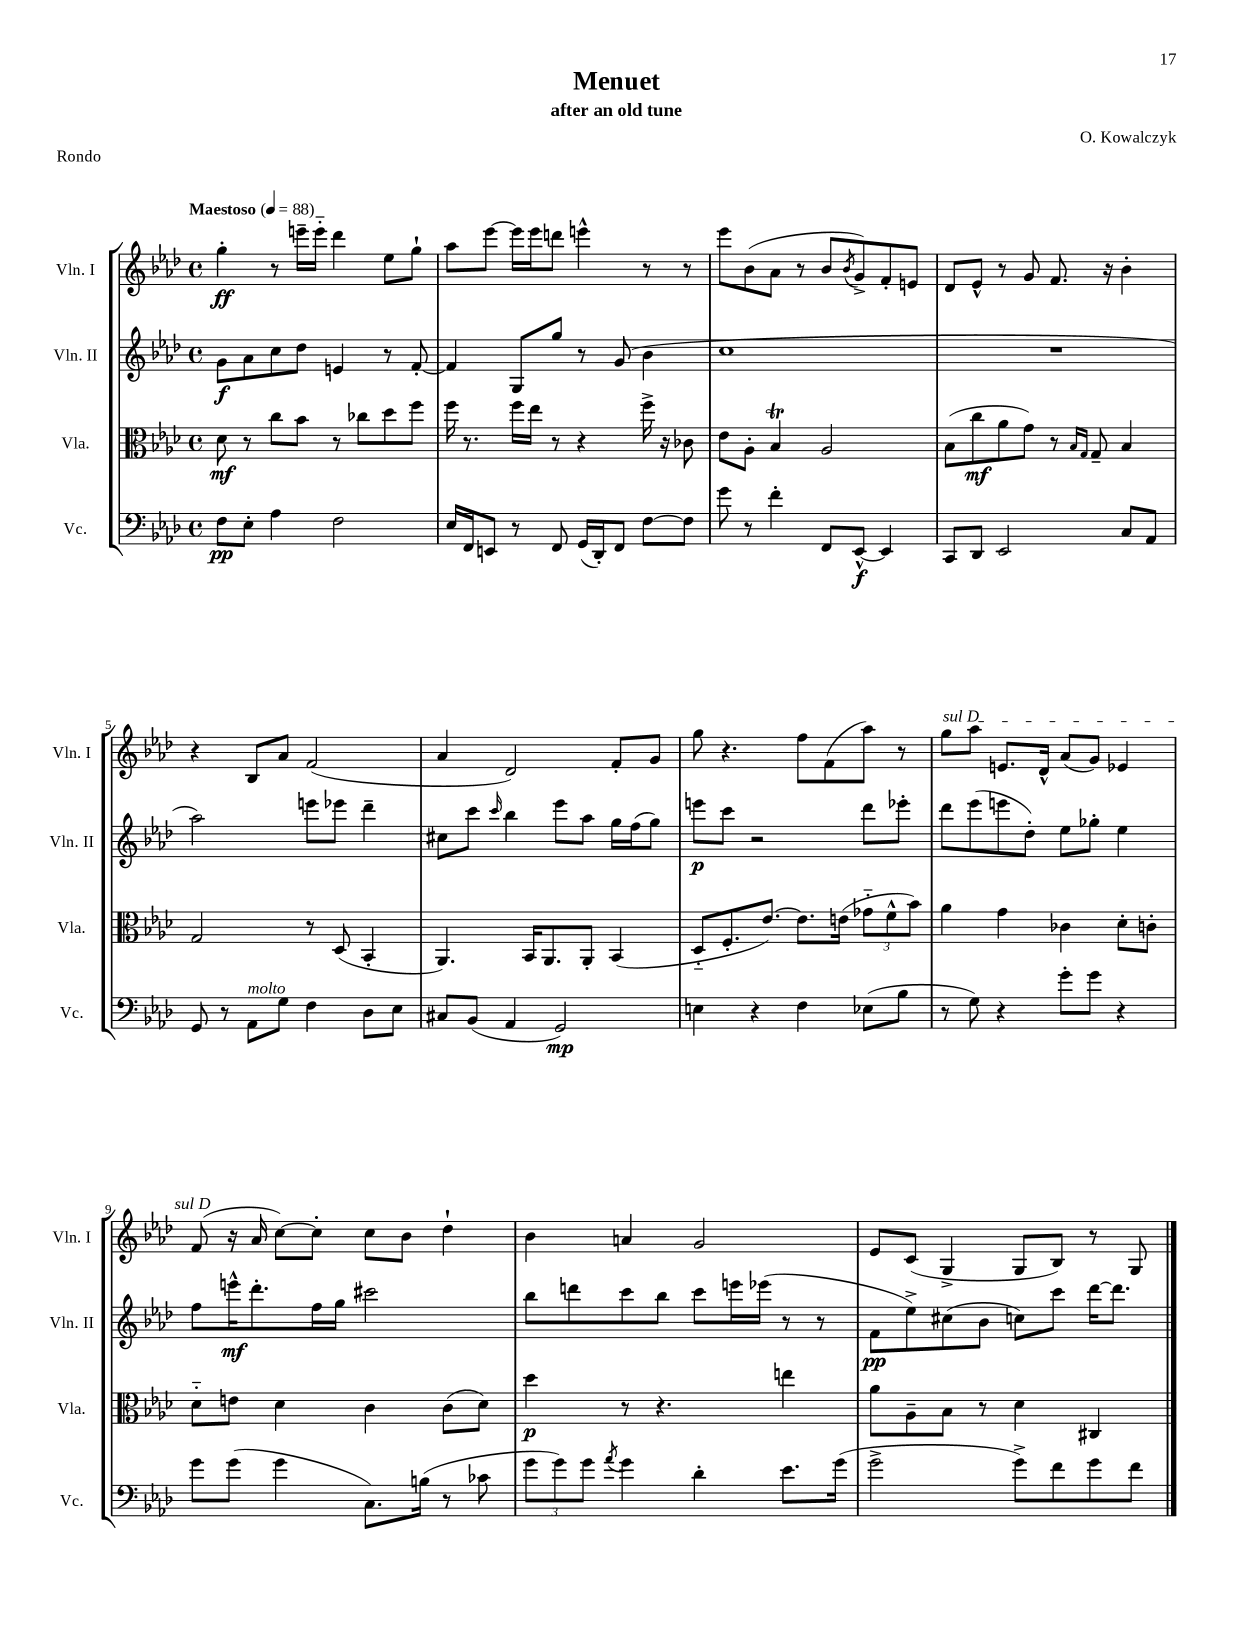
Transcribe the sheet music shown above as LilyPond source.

\header { title = "Menuet" composer = "O. Kowalczyk" subtitle = "after an old tune" piece = "Rondo" }
<<
\new StaffGroup <<
\new Staff = "s0" \with { instrumentName = "Vln. I" shortInstrumentName = "Vln. I" } {
    \clef treble \key aes \major \defaultTimeSignature \time 4/4 \tempo "Maestoso" 4 = 88
    g''4-.\ff r8 e'''16-- e'''16-_ des'''4 ees''8 g''8-! |
    aes''8 ees'''8~ ees'''16 ees'''16 d'''8 e'''4-^ r8 r8 |
    ees'''8 bes'8( aes'8 r8 bes'8 \acciaccatura { bes'8 } g'8->) f'8-. e'8 |
    des'8 ees'8-^ r8 g'8 f'8. r16 bes'4-. |
    r4 bes8 aes'8 f'2( |
    aes'4 des'2) f'8-. g'8 |
    g''8 r4. f''8 f'8( aes''8) r8 |
    \once \override TextSpanner.bound-details.left.text = \markup { \italic "sul D" } g''8\startTextSpan aes''8 e'8. des'16-^ aes'8( g'8) ees'4 |
    f'8\stopTextSpan( r16 aes'16 c''8~) c''8-. c''8 bes'8 des''4-! |
    bes'4 a'4 g'2 |
    ees'8 c'8( g4-> g8 bes8) r8 g8 \bar "|." |
}
\new Staff = "s1" \with { instrumentName = "Vln. II" shortInstrumentName = "Vln. II" } {
    \clef treble \key aes \major \defaultTimeSignature \time 4/4
    g'8\f aes'8 c''8 des''8 e'4 r8 f'8~-. |
    f'4 g8 g''8 r8 g'8( bes'4 |
    c''1 |
    R1 |
    aes''2) e'''8 ees'''8 des'''4-- |
    cis''8 c'''8 \grace { c'''16 } bes''4 ees'''8 aes''8 g''16 f''16( g''8) |
    e'''8\p c'''8 r2 des'''8 ees'''8-. |
    des'''8 ees'''8( e'''8 des''8-.) ees''8 ges''8-. ees''4 |
    f''8 e'''16-^\mf des'''8.-. f''16 g''16 cis'''2 |
    bes''8 d'''8 c'''8 bes''8 c'''8 e'''16 ees'''16( r8 r8 |
    f'8\pp ees''8->) cis''8( bes'8 c''8) c'''8 des'''16~ des'''8. \bar "|." |
}
\new Staff = "s2" \with { instrumentName = "Vla." shortInstrumentName = "Vla." } {
    \clef alto \key aes \major \defaultTimeSignature \time 4/4
    des'8\mf r8 c''8 bes'8 r8 ces''8 des''8 f''8 |
    f''16 r8. f''16 ees''16 r8 r4 f''16-> r16 ces'8 |
    ees'8 aes8-. bes4\trill aes2 |
    bes8( c''8\mf aes'8 g'8) r8 \grace { bes16 g16 } g8-- bes4 |
    g2 r8 des8( bes,4-. |
    aes,4.) bes,16 aes,8. aes,8-. bes,4( |
    des8-_ f8.-. ees'8.~) ees'8. e'16( \tuplet 3/2 { ges'8-_ f'8-^ bes'8) } |
    aes'4 g'4 ces'4 des'8-. c'8-. |
    des'8-_ e'8 des'4 c'4 c'8( des'8) |
    des''4\p r8 r4. e''4 |
    aes'8 aes8-- bes8 r8 des'4 cis4 \bar "|." |
}
\new Staff = "s3" \with { instrumentName = "Vc." shortInstrumentName = "Vc." } {
    \clef bass \key aes \major \defaultTimeSignature \time 4/4
    f8\pp ees8-. aes4 f2 |
    ees16 f,16 e,8 r8 f,8 g,16( des,16-.) f,8 f8~ f8 |
    g'8 r8 f'4-. f,8 ees,8~-^\f ees,4 |
    c,8 des,8 ees,2 c8 aes,8 |
    g,8 r8 aes,8^\markup { \italic "molto" } g8 f4 des8 ees8 |
    cis8 bes,8( aes,4 g,2\mp) |
    e4 r4 f4 ees8( bes8 |
    r8 g8) r4 g'8-. g'8 r4 |
    g'8 g'8( g'4 c8.) b16( r8 ces'8 |
    \tuplet 3/2 { g'8 g'8) g'8 } \acciaccatura { aes'8 } g'4 des'4-. ees'8. g'16( |
    g'2-> g'8->) f'8 g'8 f'8 \bar "|." |
}
>>
>>
